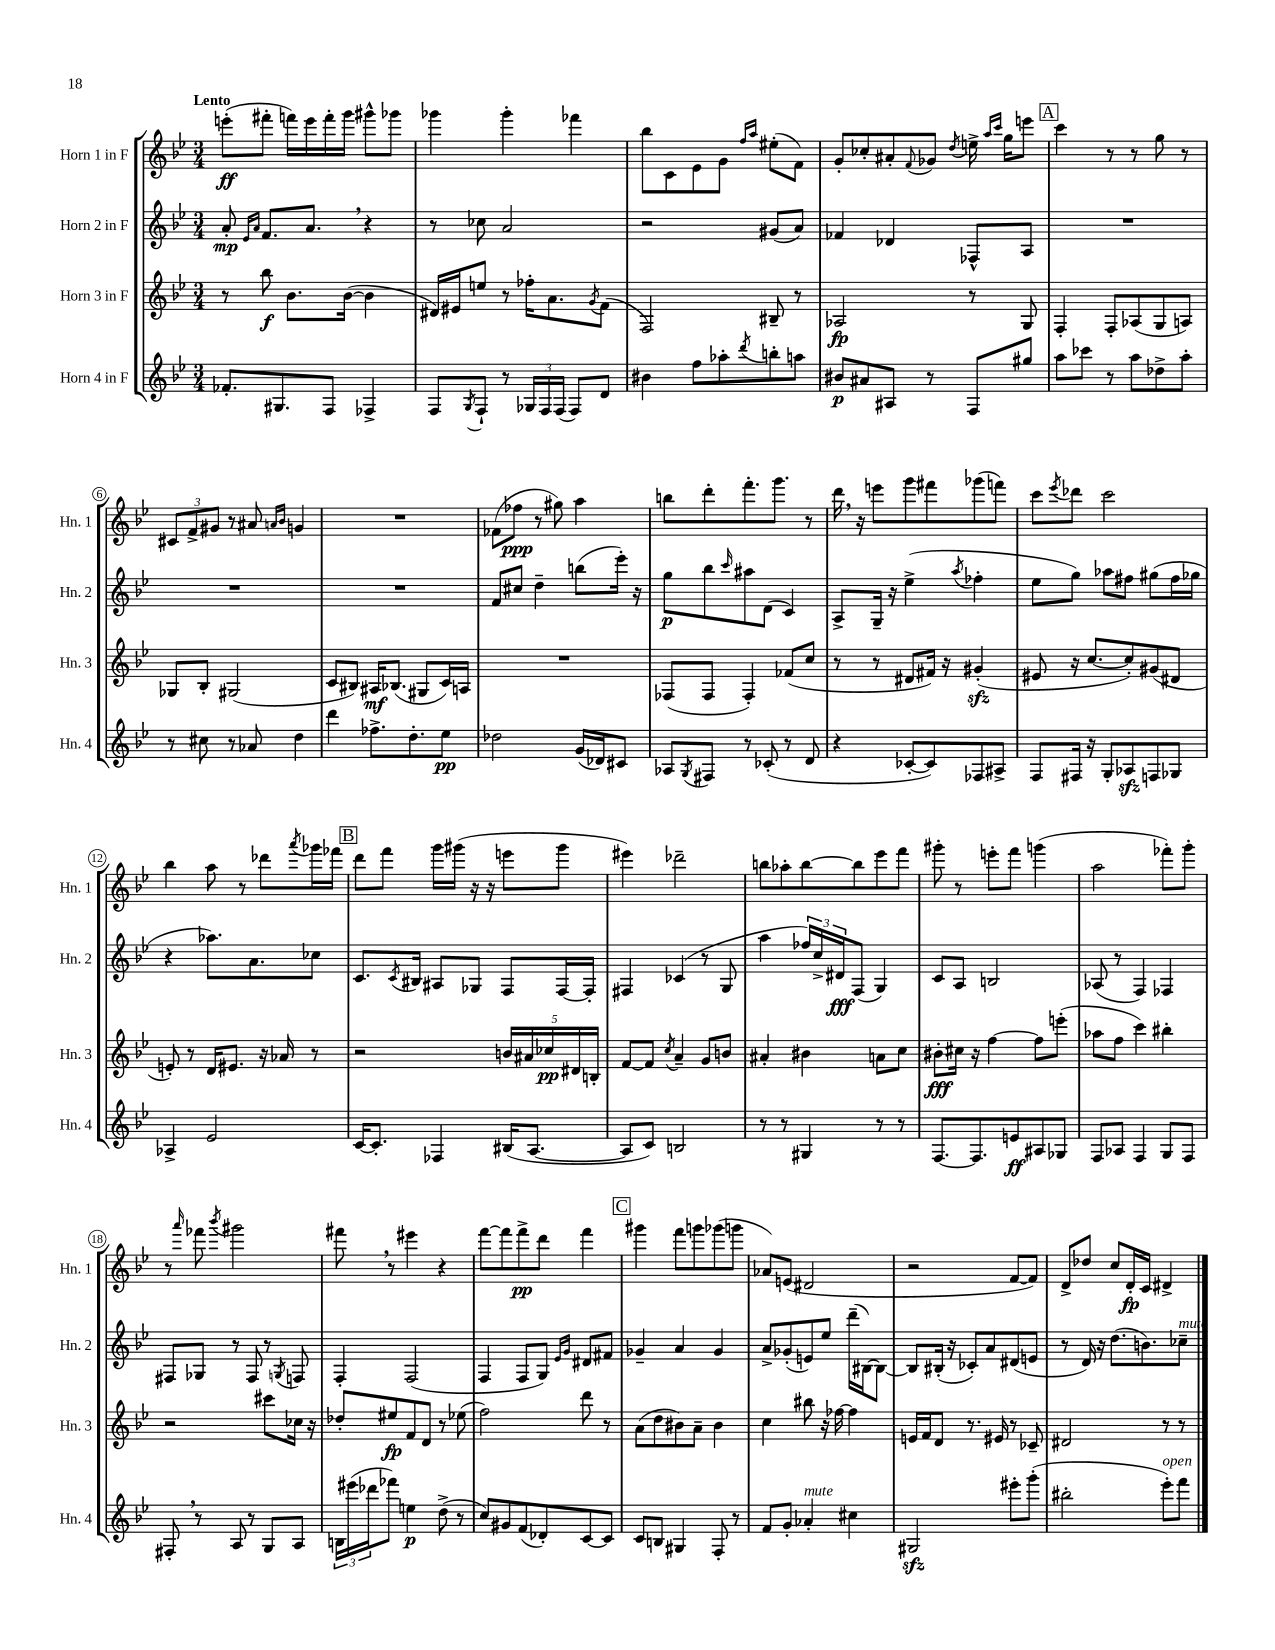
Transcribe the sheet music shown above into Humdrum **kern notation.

**kern	**kern	**kern	**kern
*staff4	*staff3	*staff2	*staff1
*clefG2	*clefG2	*clefG2	*clefG2
*k[b-e-]	*k[b-e-]	*k[b-e-]	*k[b-e-]
*M3/4	*M3/4	*M3/4	*M3/4
8.f-'/L	8r	8a'/	(8eee'\L
.	.	16qqe-/LL	.
.	.	16qqa/JJ	.
.	8bb-\	8.f/L	8fff#'\J
8.G#/	.	.	.
.	8.b-\L	.	16fff\LL)
.	.	8.a/J	16eee\
8F/J	.	.	16fff'\
.	([16b-\Jk	.	16ggg\JJ
4F-^/	4b-\]	4r	8ggg#^^\L
.	.	.	8ggg-\J
=	=	=	=
8F/L	16d#/LL)	8r	4ggg-\
.	16e#/J	.	.
8qG/	.	.	.
8F`/J	8ee/J	8cc-\	.
8r	8r	2a/	4ggg-'\
24G-/LL	16ff-'\LK	.	.
24F/	.	.	.
.	8.a\	.	.
(24F/JJ	.	.	.
8F/L)	.	.	4fff-\
.	8qg/	.	.
8d/J	(8f\J	.	.
=	=	=	=
4b#\	2F/)	2r	8bb-\L
.	.	.	8c\
8ff\L	.	.	8e-\
8aa-'\	.	.	8g\J
.	.	.	16qqff/LL
8qddd/	.	.	16qqaa/JJ
8bb'\	8B#~/	(8g#/L	(8ee#'\L
8aa\J	8r	8a/J)	8f\J)
=	=	=	=
8b#/L	2A-/	4f-/	8g'/L
8a#/	.	.	8cc-'/
8A#/J	.	4d-/	8a#'/
.	.	.	8qqf/
8r	.	.	8g-/J
.	.	.	8qdd/
8F/L	8r	8F-^^/L	16ee^\
.	.	.	16qqaa/LL
.	.	.	16qqccc/JJ
.	.	.	16gg\LK
8gg#/J	8G/	8A/J	8eee\J
=	=	=	=
8aa\L	4F'/	2.r	4ccc\
8ccc-\J	.	.	.
8r	8F'/L	.	8r
8aa\L	(8A-/	.	8r
8dd-^\	8G/	.	8gg\
8aa'\J	8A/J)	.	8r
=	=	=	=
8r	8G-/L	2.r	12c#/L
.	.	.	12f^/
8cc#\	8B-'/J	.	.
.	.	.	12g#/J
8r	(2G#/	.	8r
8a-/	.	.	8a#/
.	.	.	16qqa/LL
.	.	.	16qqb-/JJ
4dd\	.	.	4g/
=	=	=	=
4ddd\	8c/L	2.r	2.r
.	8B#/J)	.	.
8.ff-^\L	16A#/LK	.	.
.	(8.B-/J	.	.
8.dd'\	.	.	.
.	8G#/L	.	.
8ee-\J	16c/L)	.	.
.	16A/JJ	.	.
=	=	=	=
2dd-\	2.r	8f/L	(8f-\L
.	.	8cc#/J	8ff-\J
.	.	4dd~\	8r
.	.	.	8gg#\)
(16g/LL	.	(8bb\L	4aa\
16d-/J)	.	.	.
8c#/J	.	16eee-'\Jk)	.
.	.	16r	.
=	=	=	=
8A-/L	(8F-/L	8gg\L	8bb\L
8qG/	.	.	.
8F#/J	8F-/J	8bb-\	8ddd'\
.	.	16qqccc/	.
8r	4F-'/)	8aa#\	8.fff'\
(8c-'/	.	(8d\J	.
.	.	.	8.ggg\J
8r	(8f-/L	4c/)	.
8d/	8cc/J	.	8r
=	=	=	=
4r	8r	8A^/L	16ddd\
.	.	.	16r
.	8r	16G~/Jk	8eee\L
.	.	16r	.
[8c-'/L	8d#/L	(4ee-^\	8ggg\
8c-/])	16f#/Jk)	.	8fff#\
.	16r	.	.
.	.	8qaa/	.
8F-/	(4g#'/	4ff-'\	(8ggg-\
8A#^/J	.	.	8fff\J)
=	=	=	=
8F/L	8e#/	8ee-\L	8ccc\L
.	.	.	8qeee-/
16F#/Jk	16r	8gg\J)	8ddd-\J
16r	[8.cc/L	.	.
8G'/L	.	8aa-\L	2ccc\
8A-/	8cc'/])	8ff#\J	.
8F/	(8g#/	(8gg#\L	.
8G-/J	8d#/J	16ff#\L	.
.	.	16gg-\JJ	.
=	=	=	=
4A-^/	8e'/)	4r	4bb-\
.	8r	.	.
2e-/	16d/LK	8.aa-\L)	8aa\
.	8.e#/J	.	.
.	.	.	8r
.	.	8.a\	.
.	16r	.	8ddd-\L
.	16a-/	.	.
.	.	.	8qaaa/
.	8r	8cc-\J	16ggg-\L
.	.	.	16fff-\JJ
=	=	=	=
[16c/LK	2r	8.c/L	8ddd\L
8.c'/]J	.	.	.
.	.	.	8fff\J
.	.	8qc/	.
.	.	16B#/Jk	.
4F-/	.	8A#/L	16ggg\LL
.	.	.	(16ggg#\JJ
.	.	8G-/J	16r
.	.	.	16r
(16B#/LK	20b/LL	8F/L	8eee\L
.	20a#/	.	.
[8.A/J	.	.	.
.	20cc-/	.	.
.	.	[16F/L	8ggg#\J
.	20d#/	.	.
.	.	16F'/]JJ	.
.	20B'/JJ	.	.
=	=	=	=
8A/]L	[8f/L	4F#/	4eee#\)
8c/J)	8f/]J	.	.
.	8qcc/	.	.
2B/	4a~/	(4c-/	2ddd-~\
.	8g/L	8r	.
.	8b/J	8G/	.
=	=	=	=
8r	4a#'/	4aa\	8bb\L
8r	.	.	8aa-'\
4G#/	4b#\	24ff-/LL)	[8bb\
.	.	24cc^/	.
.	.	24d#/J	.
.	.	(8F/J	8bb\]
8r	8a\L	4G/)	8eee-\
8r	8cc\J	.	8fff\J
=	=	=	=
[8.F/L	8b#'\L	8c/L	8ggg#'\
.	16cc#\Jk	8A/J	8r
8.F/]	16r	.	.
.	[4ff\	2B/	8eee'\L
8e/	.	.	8fff\J
8A#/	8ff\]L	.	(4ggg\
8G-/J	(8eee'\J	.	.
=	=	=	=
8F/L	8aa-\L	(8A-/	2aa\
8A-/J	8ff\J	8r	.
4F/	4ccc\)	4F/)	.
8G/L	4bb#'\	4F-/	8fff-'\L)
8F/J	.	.	8ggg'\J
=	=	=	=
8F#'/	2r	8F#/L	8r
.	.	.	16qqaaa/
8r	.	8G-/J	8fff-\
.	.	.	8qbbb-/
8A/	.	8r	2ggg#\
8r	.	8F#/	.
8G/L	8ccc#\L	8r	.
.	.	8qG/	.
8A/J	16cc-\Jk	8F/	.
.	16r	.	.
=	=	=	=
24B\LL	8dd-'/L	4F'/	8fff#\
(24eee#\	.	.	.
24ddd-\J	.	.	.
8fff-\J)	8ee#/	.	8r
4ee\	8f/	(2F/	4eee#\
.	8d/J	.	.
(8dd^\	8r	.	4r
8r	(8ee-\	.	.
=	=	=	=
8cc/L)	2ff\)	4F/	[8fff\L
8g#/	.	.	8fff\]
(8f/	.	8F/L	8fff^\
8d-'/)	.	8G/J)	8ddd\J
.	.	16qqe-/LL	.
.	.	16qqg/JJ	.
[8c/	8ddd\	8d#/L	4fff\
8c/]J	8r	8f#/J	.
=	=	=	=
8c/L	(8a\L	4g-~/	4ggg#\
8B/J	8dd\	.	.
4G#/	8b#\)	4a/	8fff\L
.	8a~\J	.	8ggg\
8F'/	4b#\	4g-/	(8ggg-\
8r	.	.	8ggg\J
=	=	=	=
8f/L	4cc\	8a^/L	8a-/L)
8g'/J	.	(8g-'/	(8e/J
4a-'/	8bb#\	8e/)	2d#/
.	16r	8ee-/J	.
.	[16ff-\	.	.
4cc#\	4ff-\]	(16ddd~\LL	.
.	.	[16B#\J)	.
.	.	8B#\_J	.
=	=	=	=
2G#/	16e/LL	8B#/]L	2r
.	16f/J	.	.
.	8d/J	(16B#'/Jk	.
.	.	16r	.
.	8.r	8c-'/L)	.
.	.	8a/	.
.	16e#/	.	.
8eee#'\L	8r	(8d#/	[8f/L
(8ggg'\J	8c-~/	8e/J	8f/]J)
=	=	=	=
2bb#'\	2d#/	8r	8d^/L
.	.	16d/)	8dd-/J
.	.	16r	.
.	.	(8.dd\L	8cc/L
.	.	.	16d'/L
.	.	8.b\)	16c/JJ
8eee-'\L)	8r	.	4d#^/
8fff\J	8r	8cc-~\J	.
==	==	==	==
*-	*-	*-	*-
